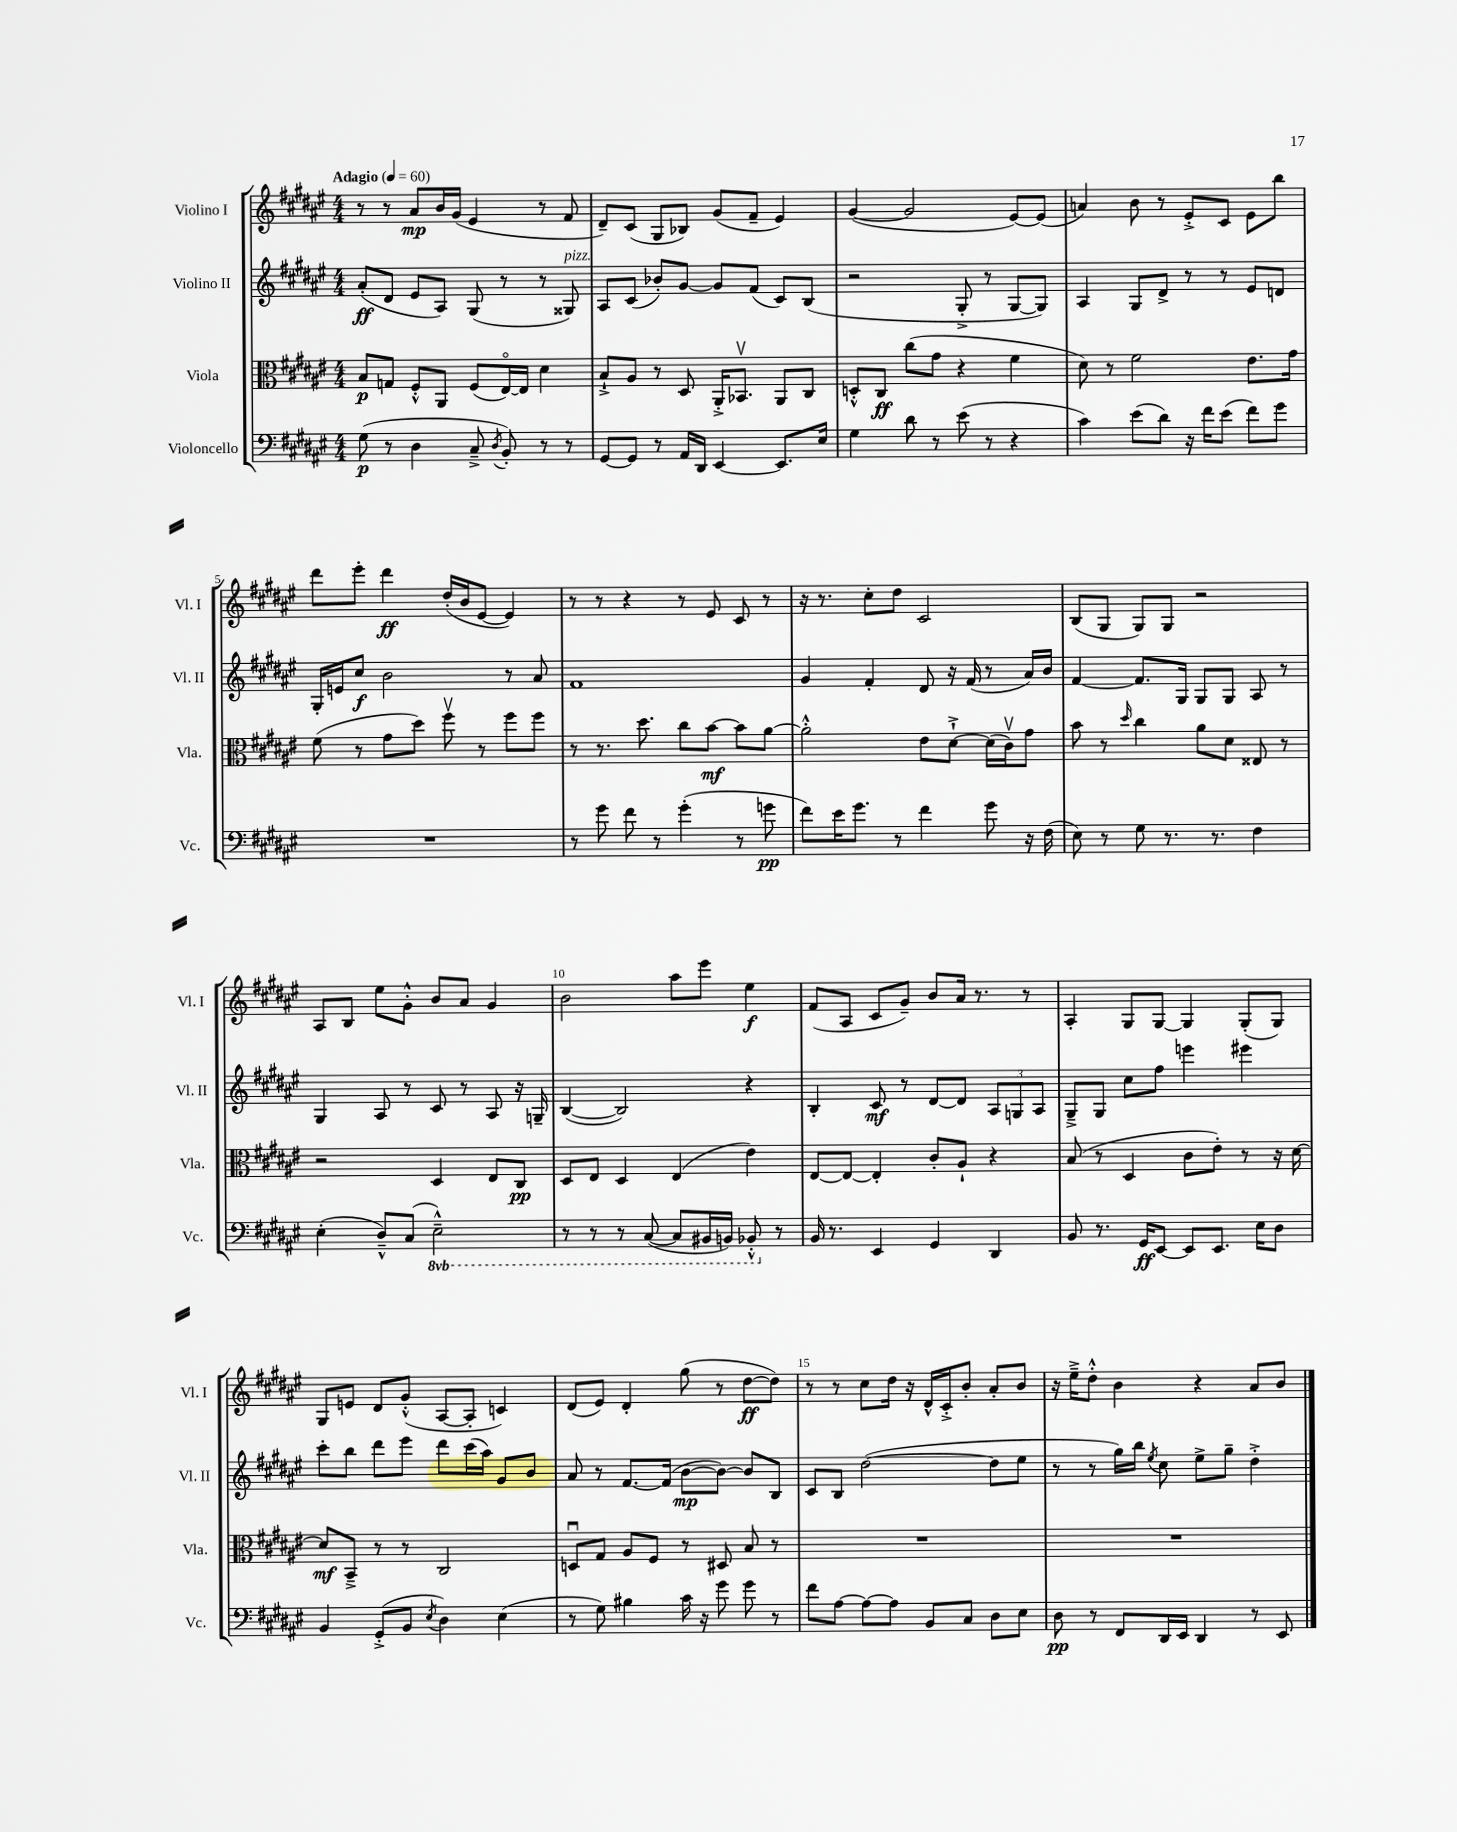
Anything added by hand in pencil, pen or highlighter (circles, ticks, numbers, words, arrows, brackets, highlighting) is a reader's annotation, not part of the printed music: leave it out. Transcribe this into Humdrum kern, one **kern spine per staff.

**kern	**kern	**kern	**kern
*staff4	*staff3	*staff2	*staff1
*clefF4	*clefC3	*clefG2	*clefG2
*k[f#c#g#d#a#e#]	*k[f#c#g#d#a#e#]	*k[f#c#g#d#a#e#]	*k[f#c#g#d#a#e#]
*M4/4	*M4/4	*M4/4	*M4/4
*MM60	*MM60	*MM60	*MM60
(8G#	8B	(8a#'	8r
8r	8G	8d#	8r
4D#	8F#'^^	8e#	8a#
.	8AA#	8A#)	16b
.	.	.	(16g#
8C#~^	(8F#	(8G#	4e#
8qD#	.	.	.
8BB')	[16E#o)	8r	.
.	16E#]	.	.
8r	4d#	8r	8r
8r	.	8G##)	8f#
=	=	=	=
[8GG#	8B`^	8A#	8d#~)
8GG#]	8A#	(8c#	(8c#
8r	8r	8b-')	8G#
16AA#	8D#	[8g#	8B-)
16DD#	.	.	.
[4EE#	16AA#'^	8g#]	(8g#
.	8.BB-v	.	.
.	.	(8f#	8f#~
8.EE#]	8AA#	8c#)	4e#)
.	8C#	(8B	.
16E#	.	.	.
=	=	=	=
4G#	8D'^^	2r	([4g#
.	8C#	.	.
8d#	(8cc#	.	2g#]
8r	8g#	.	.
(8e#	4r	8G#'^	.
8r	.	8r	.
4r	4f#	[8G#	[8e#)
.	.	8G#])	(8e#]
=	=	=	=
4c#)	8d#)	4A#	4a)
.	8r	.	.
(8e#	2f#	8G#	8b
8d#)	.	8d#^	8r
16r	.	8r	8e#'^
16f#	.	.	.
(8e#	.	8r	8c#
8f#)	8.e#	8e#	8e#
8g#	.	8d	8bb
.	16g#	.	.
=	=	=	=
1r	(8f#	16G#'	8ddd#
.	.	16e	.
.	8r	8cc#	8eee#'
.	8g#	2b	4ddd#
.	8dd#)	.	.
.	8ff#v	.	(16dd#'
.	.	.	16b
.	8r	.	[8e#
.	8ff#	8r	4e#])
.	8ff#	8a#	.
=	=	=	=
8r	8r	1f#	8r
8g#	8.r	.	8r
8f#	.	.	4r
.	8.dd#	.	.
8r	.	.	.
(4g#'	8cc#	.	8r
.	[8b	.	8e#
8r	8b]	.	8c#
8g	[8a#	.	8r
=	=	=	=
8f#)	2a#'^^]	4g#	16r
.	.	.	8.r
16e#	.	.	.
8.g#	.	.	.
.	.	4f#'	8cc#'
8r	.	.	8dd#
4f#	8e#	8d#	2c#
.	[8d#`^	16r	.
.	.	(16f#	.
8g#	(16d#]	8r	.
.	16c#v)	.	.
16r	8g#	16a#)	.
(16F#	.	16b	.
=	=	=	=
8E#)	8b	[4f#	(8B
8r	8r	.	8G#
.	16qqdd#	.	.
8G#	4cc#	8.f#]	8G#)
8.r	.	.	8G#
.	.	16G#	.
.	8a#	8G#	2r
8.r	.	.	.
.	8d#	8G#	.
4F#	8E##	8A#	.
.	8r	8r	.
=	=	=	=
(4E#'	2r	4G#	8A#
.	.	.	8B
8D#~^^)	.	8A#	8ee#
(8C#	.	8r	8g#'^^
2EE#~^^)	4D#	8c#	8b
.	.	8r	8a#
.	8E#	8A#	4g#
.	8C#	16r	.
.	.	16G~	.
=	=	=	=
8r	8D#	([4B	2b
8r	8E#	.	.
8r	4D#	2B])	.
([8CC#	.	.	.
8CC#]	(4E#	.	8aa#
16BBB#	.	.	8eee#
16BBB)	.	.	.
8BBB-'^^	4e#)	4r	4ee#
8r	.	.	.
=	=	=	=
16BB	[8E#	4B'	(8f#
8.r	.	.	.
.	8E#_	.	8A#
4EE#	4E#']	8c#	8c#
.	.	8r	8g#~)
4GG#	8c#'	[8d#	8b
.	8A#`	8d#]	16a#
.	.	.	8.r
4DD#	4r	12A#	.
.	.	12G	.
.	.	.	8r
.	.	12A#	.
=	=	=	=
8BB	(8B	8G#~^	4A#'
8.r	8r	8G#	.
.	4D#	8cc#	8G#
16GG#	.	.	.
[8EE#	.	8ff#	[8G#
8EE#]	8c#	4eee	4G#]
8.EE#	8e#')	.	.
.	8r	4eee#	(8G#'
16E#	.	.	.
8D#	16r	.	8G#)
.	[16d#	.	.
=	=	=	=
4BB	8d#]	8ccc#'	8G#
.	8BB~^	8bb	8e
(8GG#'^	8r	8ddd#	8d#
8BB	8r	8eee#	(8g#'^^
8qE#	.	.	.
4D#)	2C#	8ddd#	[8A#
.	.	(16ccc#	8A#']
.	.	16aa#)	.
(4E#	.	8g#	4c)
.	.	8b	.
=	=	=	=
8r	8Du	8a#	(8d#
8G#)	8G#	8r	8e#)
4B#	8A#	[8.f#	4d#'
.	8F#	.	.
.	.	(16f#]	.
16c#	8r	[8b	(8gg#
16r	.	.	.
8g#	8D#	8b_)	8r
8g#	8B	8b]	[8dd#
8r	8r	8B	8dd#])
=	=	=	=
8f#	1r	8c#	8r
[8A#	.	8B	8r
8A#_	.	([2dd#	8cc#
8A#]	.	.	16dd#
.	.	.	16r
8BB	.	.	16d#^^
.	.	.	16c#'^
8C#	.	.	8b'
8D#	.	8dd#]	8a#'
8E#	.	8ee#	8b
=	=	=	=
8D#	1r	8r	16r
.	.	.	16ee#~^
8r	.	8r	8dd#'^^
8FF#	.	16gg#)	4b
.	.	16bb	.
.	.	8qee#	.
16DD#	.	8cc#	.
16EE#	.	.	.
4DD#	.	8ee#^	4r
.	.	8gg#~	.
8r	.	4dd#'^	8a#
8EE#	.	.	8b
==	==	==	==
*-	*-	*-	*-
